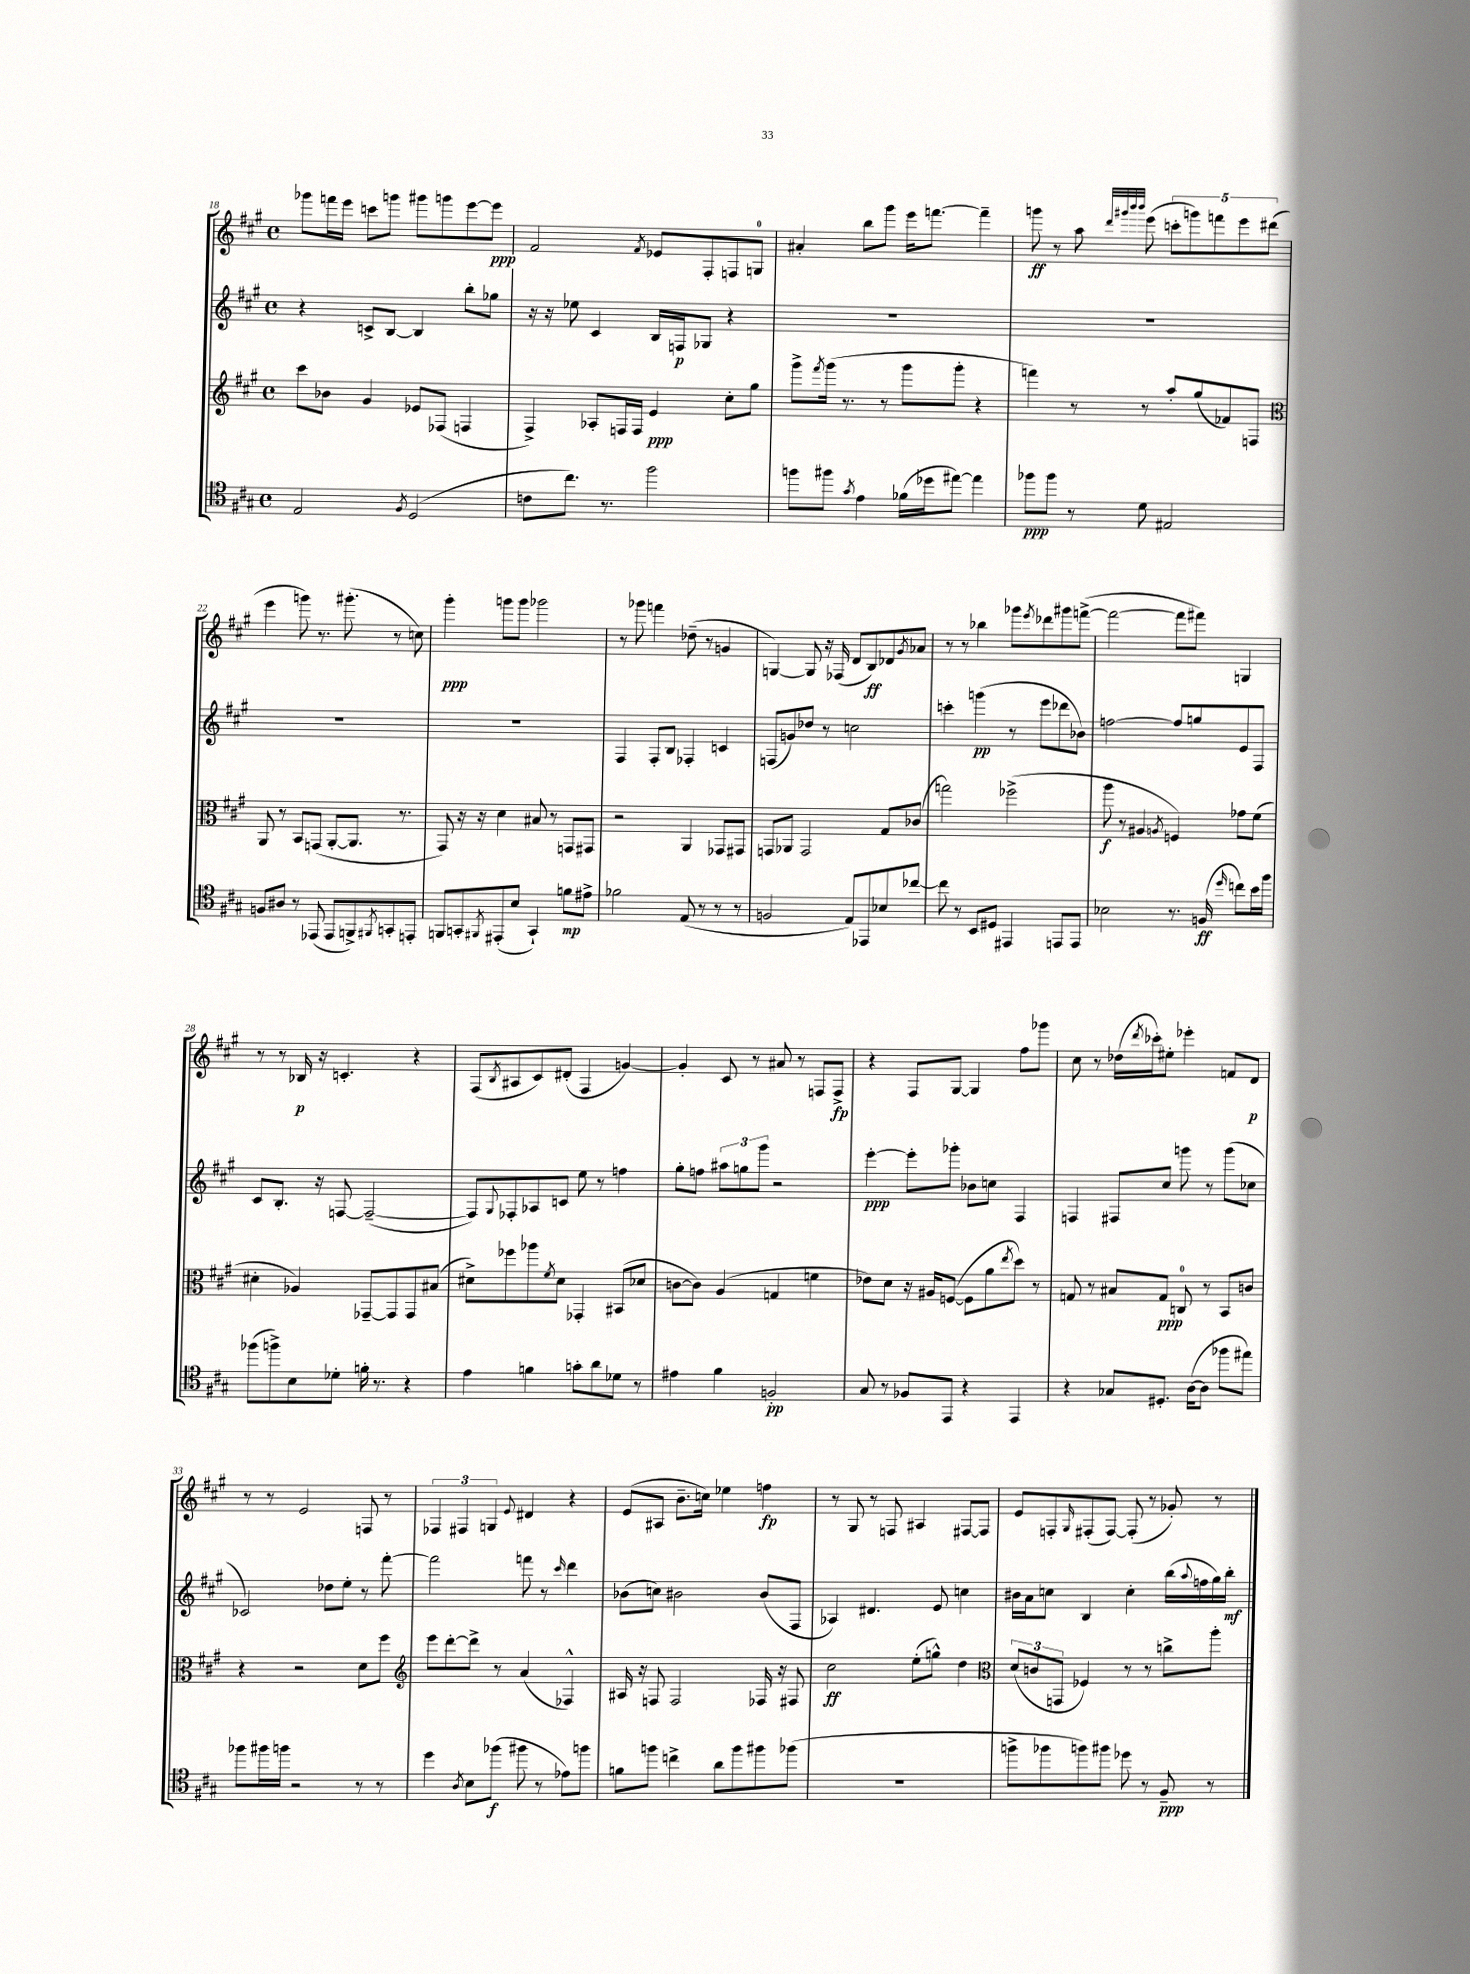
<<
\new StaffGroup <<
\new Staff = "s0" {
    \clef treble \key a \major \defaultTimeSignature \time 4/4
    ges'''8 f'''16 e'''16 c'''8 g'''8 gis'''8 g'''8 e'''8~ e'''8\ppp |
    fis'2 \acciaccatura { fis'8 } ees'8 fis8-. f8 g8-0 |
    ais'4-. b''8 gis'''8 e'''16 f'''8.~ f'''4-- |
    g'''8\ff r8 a''8 \grace { d'''32 gis'''32 b'''32 b'''32 } e'''8( \tuplet 5/4 { c'''8-. g'''8) f'''8 e'''8 dis'''8( } |
    e'''4 g'''8) r8. gis'''8.-.( r8 c''8) |
    gis'''4-.\ppp g'''8 g'''8 ges'''2 |
    r8 ges'''8 f'''4 des''8--( r8 g'4 |
    g4~) g8 r16 fes16( d'8 b8\ff) des'8 \acciaccatura { gis'8 } aes'8 |
    r8 r8 bes''4 ges'''8 \acciaccatura { e'''8 } des'''8 gis'''8 f'''8~->( |
    f'''2~ f'''8 fis'''8) g4 |
    r8 r8 bes16\p r16 c'4.-. r4 |
    fis8( \acciaccatura { b8 } ais8 cis'8) dis'8-.( fis4 g'4~) |
    g'4-. cis'8 r8 ais'8 r8 f8 f8->\fp |
    r4 fis8 gis8~ gis4 fis''8 ges'''8 |
    cis''8 r8 des''16( \acciaccatura { d'''8 } ces'''16-.) eis''8-. ees'''4-. f'8 d'8\p |
    r8 r8 e'2 f8 r8 |
    \tuplet 3/2 { fes4 fis4 g4 } \appoggiatura { e'8 } dis'4 r4 |
    e'8( ais8 b'8.-- c''16) ees''4 f''4\fp |
    r8 gis8 r8 f8 ais4 fis8~ fis8 |
    e'8 f8-. \grace { gis16 } fis8-.( fis8~) fis8-.( r8 ges'8-.) r8 \bar "|." |
}
\new Staff = "s1" {
    \clef treble \key a \major \defaultTimeSignature \time 4/4
    r4 c'8-> b8~ b4 b''8-. ges''8 |
    r16 r16 ees''8 cis'4 b16 f16\p ges8 r4 |
    R1 |
    R1 |
    R1 |
    R1 |
    fis4 fis8-. b8 fes4-. c'4 |
    f8( g'8) des''8 r8 c''2 |
    c'''4-. g'''4\pp( r8 e'''8 des'''8 bes'8) |
    f''2~ f''8 g''8 e'8 fis8 |
    cis'8 b8.-. r16 f8~ f2~--( |
    f8) \appoggiatura { gis8 } fes8-. aes8 c'8 e''8 r8 f''4 |
    gis''8-. f''8 \tuplet 3/2 { ais''8 g''8 gis'''8 } r2 |
    e'''4~-.\ppp e'''8-. ges'''8-. bes'8 c''8 fis4 |
    f4 fis8 cis''8 g'''8 r8 g'''8( ces''8 |
    ces'2) des''8 e''8-. r8 fis'''8~-. |
    fis'''2 f'''8 r8 \grace { cis'''16 } d'''4 |
    bes'8( c''8) bis'2 bis'8( fis8 |
    aes4) dis'4. e'8 c''4 |
    bis'16 a'16 c''8 b4 c''4-. b''16( \appoggiatura { a''8 } f''16 gis''16) b''16-.\mf \bar "|." |
}
\new Staff = "s2" {
    \clef treble \key a \major \defaultTimeSignature \time 4/4
    cis'''8 bes'8 gis'4 ees'8 fes8( f4 |
    fis4->) aes8-. f16 f16 e'4\ppp cis''8-. gis''8 |
    gis'''8-> \acciaccatura { fis'''8 } gis'''16( r8. r8 gis'''8 gis'''8-. r4 |
    f'''4) r8 r8 a''8-. gis''8( fes'8) f8 |
    \clef alto a,8 r8 b,8 g,8( a,8~-. a,8. r8. |
    gis,8) r16 r16 d'4 bis8 r8 g,8 gis,8 |
    r2 a,4 ges,8 gis,8 |
    g,8 aes,8 g,2 gis8 ces'8( |
    g''2) fes''2->( |
    a''8\f r8 ais4 \acciaccatura { a8 } f4) ges'8 fis'8( |
    dis'4-. aes4) ges,8~-- ges,8 ges,8 bis8( |
    dis'8->) fes''8 aes''8 \acciaccatura { fis'8 } dis'8 ges,4-. bis,8( des'8 |
    c'8~ c'8) a4( g4 f'4 |
    ees'8) d'8 r16 ais16 f8~( f8 a'8 \acciaccatura { e''8 } d''8) r8 |
    g8 r8 bis8 g8\ppp c8-0 r8 b,8 c'8 |
    r4 r2 d'8 fis''8 |
    \clef treble e'''8 d'''8~-. d'''8-> r8 a'4( fes4-^) |
    ais16 r16 f8 f2 fes16 r16 fis8 |
    cis''2\ff e''8-.( g''8-^) d''4 |
    \clef alto \tuplet 3/2 { d'8( c'8 g,8 } fes4) r8 r8 c''8-> a''8-. \bar "|." |
}
\new Staff = "s3" {
    \clef tenor \key a \major \defaultTimeSignature \time 4/4
    e2 \acciaccatura { fis8 } d2( |
    c'8 cis''8.) r8. fis''2 |
    f''8 fis''8 \acciaccatura { gis'8 } e'4 fes'16( des''16 eis''8~) eis''4 |
    fes''8\ppp fes''8 r8 d'8 eis2 |
    f8 ais8 r8 ees,8( ees,8 f,8->) \acciaccatura { fis,8 } g,8-. e,8-. |
    f,8 g,8-. \acciaccatura { fis,8 } eis,8-.( b8 g,4-!) f'8\mp eis'8-> |
    fes'2 e8( r8 r8 r8 |
    f2 e8) ees,8 bes8 ces''8~ |
    ces''8 r8 b,8 dis8 eis,4 e,8 e,8 |
    bes2 r8. f16\ff( \grace { d''16 } c''8) b'16 fis''16 |
    fes''8( f''8->) b8 des'8-. f'16-. r8. r4 |
    e'4 f'4 g'8-. a'8 des'8 r8 |
    eis'4 fis'4 f2-.\pp |
    gis8 r8 fes8 e,8 r4 e,4 |
    r4 ges8 dis8.-. a16~( a8 fes''8 eis''8) |
    fes''8 fis''16 f''16 r2 r8 r8 |
    d''4 \acciaccatura { a8 } b8 fes''8\f( fis''8 r8 ees'8) f''8 |
    f'8 f''8 c''4-> a'8 f''8 fis''8 fes''8( |
    R1 |
    f''8-> fes''8 f''8) fis''8 des''8 r8 fis8--\ppp r8 \bar "|." |
}
>>
>>
\layout { \context { \Score currentBarNumber = #18 } }
